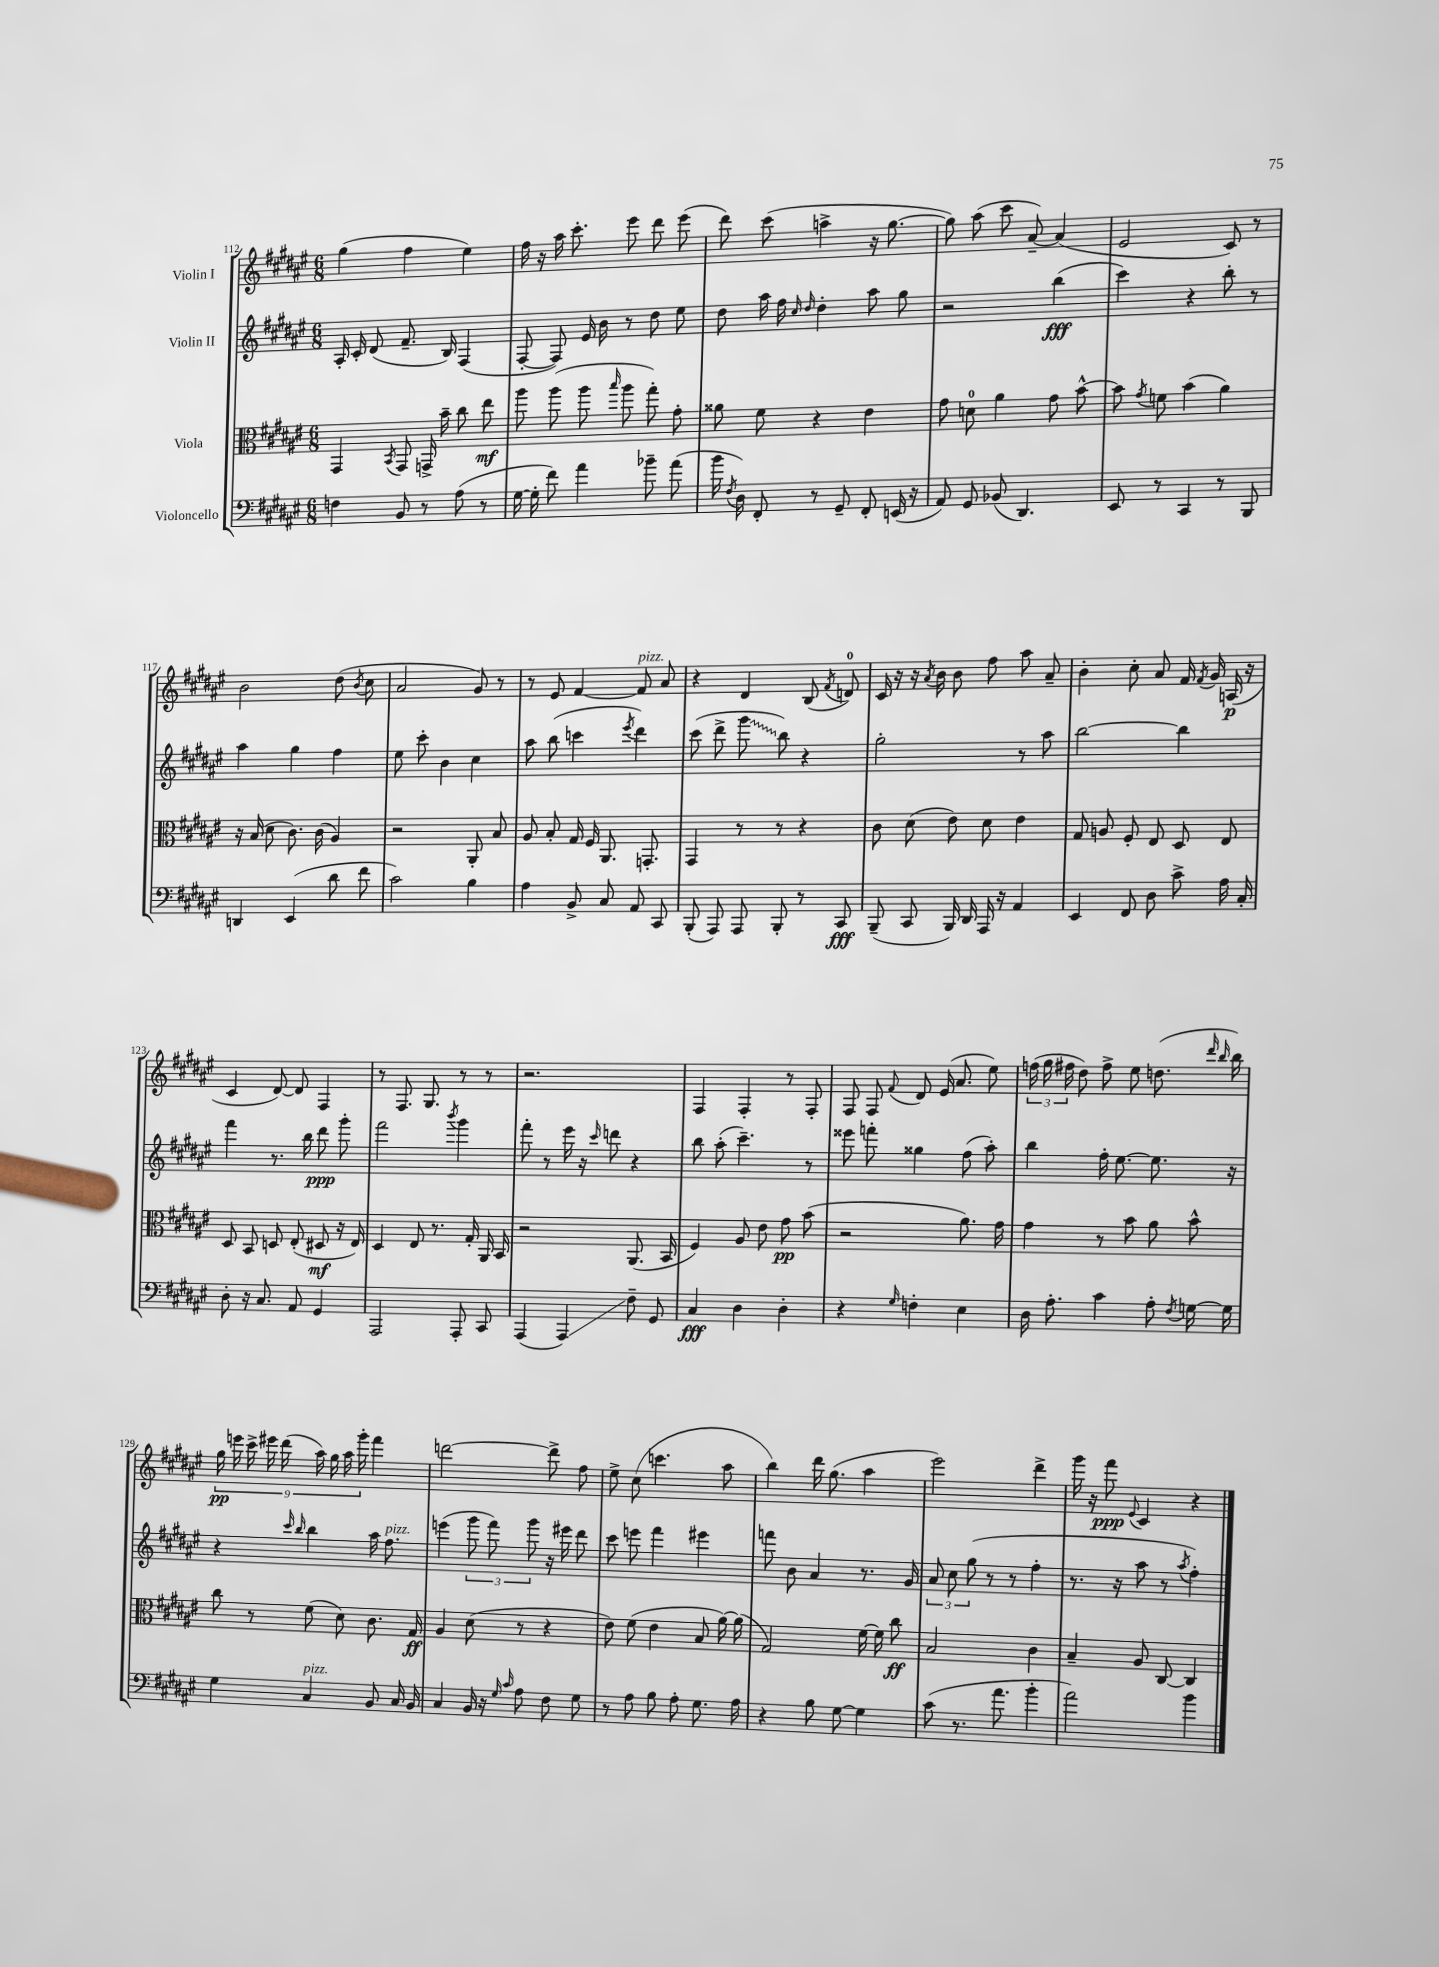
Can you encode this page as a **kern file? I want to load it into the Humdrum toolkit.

**kern	**kern	**kern	**kern
*staff4	*staff3	*staff2	*staff1
*clefF4	*clefC3	*clefG2	*clefG2
*k[f#c#g#d#a#e#]	*k[f#c#g#d#a#e#]	*k[f#c#g#d#a#e#]	*k[f#c#g#d#a#e#]
*M6/8	*M6/8	*M6/8	*M6/8
4F	4GG#	16A#'	(4gg#
.	.	16c#'	.
.	.	(8d#	.
.	8qBB	.	.
8BB	8GG#	8.f#~	4ff#
8r	16GG^	.	.
.	16b~	16B)	.
(8A#	8cc#	(4F#	4ee#)
8r	8ee#	.	.
=	=	=	=
[16G#	8aa#	[8F#'	16ff#
16G#']	.	.	16r
8f#)	(8aa#	8F#])	16aa#
.	.	.	8.ccc#'
4a#	8aa#	16e#	.
.	.	16b	.
.	16qqbb	.	.
.	8aa#	8r	8eee#
8b-~	8gg#')	8dd#	8ddd#
(8a#	8g#'	8ee#	(8eee#
=	=	=	=
16b	8a##	8dd#	8ddd#)
8qF#	.	.	.
16D#)	.	.	.
8FF#'	8f#	16aa#	(8ccc#
.	.	16ff#	.
.	.	16qqcc#	.
.	.	16qqdd#	.
8r	4r	4dd#'	4aa^
8GG#~	.	.	.
8FF#'	4e#	8aa#	16r
.	.	.	[8.gg#
(16EE	.	8gg#	.
16r	.	.	.
=	=	=	=
8AA#)	8g#	2r	8gg#])
8GG#	8d	.	(8aa#
(8BB-	4a#	.	8ccc#
4.DD#)	.	.	[8a#~)
.	8g#	(4bb	(4a#]
.	[8b^^	.	.
=	=	=	=
8EE#	8b]	4ccc#)	2e#
.	8qg#	.	.
8r	8f	.	.
4CC#	(4b	4r	.
8r	4a#)	8bb'	8c#)
8BBB	.	8r	8r
=	=	=	=
4DD	16r	4aa#	2b
.	(16B	.	.
.	8d#	.	.
(4EE#	8.c#)	4gg#	.
.	(16c#	.	.
8d#	4A#)	4ff#	(8dd#
.	.	.	8qb
8f#	.	.	8cc#
=	=	=	=
2c#)	2r	8ee#	2a#
.	.	8ccc#'	.
.	.	4b	.
4B	8AA#'	4cc#	8g#)
.	8B	.	8r
=	=	=	=
4A#	8A#	8aa#	8r
.	8B'	(8bb	8e#
8BB^	16G#	4ccc	[4f#
.	16F#	.	.
8C#	8.AA#	.	.
.	.	8qeee#	.
8AA#	.	4ddd#)	8f#]
.	8.GG'	.	.
8CC#	.	.	8a#
=	=	=	=
(8BBB'	4GG#	(8ccc#	4r
8AAA#)	.	8ddd#^	.
8AAA#	8r	8ggg#	4d#
8BBB'	8r	8bb)	.
8r	4r	4r	(8B
.	.	.	8qf#
8CC#	.	.	8d)
=	=	=	=
(8BBB~	8c#	2gg#'	16c#
.	.	.	16r
8CC#	(8d#	.	16r
.	.	.	8qa#
.	.	.	16b
16BBB)	8e#)	.	8b
16DD#	.	.	.
16AAA#	8d#	.	8ff#
16r	.	.	.
4AA#	4e#	8r	8aa#
.	.	8aa#	8a#~
=	=	=	=
4EE#	8G#	[2bb	4b'
.	8A	.	.
8FF#	8F#'	.	8cc#'
8D#	8E#	.	8a#
8c#^	8D#	4bb]	16f#
.	.	.	8qf#
.	.	.	16g#
16A#	8E#	.	(16A
16C#'	.	.	16r
=	=	=	=
8D#'	8D#	4fff#	4c#
16r	8BB	.	.
8.C#	.	.	.
.	8D	8.r	[8d#)
8AA#	(8E#'	.	8d#]
.	.	16bb	.
4GG#	8D#	8ddd#	4F#
.	16r	8ggg#'	.
.	16E#)	.	.
=	=	=	=
2AAA#	4D#	2fff#	8r
.	.	.	8.F#
.	8E#	.	.
.	.	.	8.G#
.	8.r	.	.
.	.	8qbbb	.
8AAA#'	.	4ggg#	8r
.	16G#'	.	.
8CC#	16AA#	.	8r
.	16BB	.	.
=	=	=	=
(4AAA#	2r	8fff#'	2.r
.	.	8r	.
4AAA#)	.	16eee#	.
.	.	16r	.
.	.	16qqccc#	.
.	.	8ddd	.
8F#~	(8.AA#	4r	.
8GG#	.	.	.
.	16BB	.	.
=	=	=	=
4C#	4F#)	8bb	4F#
.	.	(8aa#'	.
4D#	8A#	4.ccc#~)	4F#'
.	8e#	.	.
4D#'	8g#	.	8r
.	(8b	8r	8F#'
=	=	=	=
4r	2r	8eee##	8F#
.	.	8fff'	8F#
16qqG#	.	.	8qqf#
4F'	.	4gg##	8d#
.	.	.	(16e#
.	.	.	8.a#
4E#	8.a#)	(8ff#	.
.	.	8aa#')	8ee#)
.	16g#	.	.
=	=	=	=
16D#	4g#	4bb	(24ff
.	.	.	24gg#
8.A#'	.	.	.
.	.	.	24ff#
.	.	.	8dd#)
4c#	8r	16ff#'	8ff#^
.	.	[8.ee#	.
.	8b	.	8ee#
8A#'	8a#	8.ee#]	(8.dd
8qF#	.	.	.
[16G	8b^^	.	.
.	.	.	16qqddd#
.	.	.	16qqbb
16G]	.	16r	16bb)
=	=	=	=
4G#	8cc#	4r	18gg#
.	.	.	18eee
.	.	.	18ccc#^
.	8r	.	.
.	.	.	18eee#
.	.	.	(18ddd#
.	.	16qqccc#	.
.	.	16qqbb	.
4C#	(8f#	4bb	.
.	.	.	18aa#)
.	.	.	18gg#
.	8d#)	.	.
.	.	.	18aa#
.	.	.	18ggg#'
8BB	8.c#	16aa#	4fff#
.	.	8.ff#	.
16C#	.	.	.
16BB	16G#	.	.
=	=	=	=
4C#	4A#	(4eee	[2ddd
16BB	(8d#	12ggg#	.
16r	.	.	.
.	.	12fff#)	.
16qqG#	.	.	.
16qqc#	.	.	.
8A#	8r	.	.
.	.	12ggg#	.
8F#	4r	16r	8ddd^]
.	.	16eee#	.
8G#	.	8ddd#	8ff#
=	=	=	=
8r	8e#)	8ccc#	8ee#^
8A#	(8f#	8eee	(8cc#
8B	4e#	4fff#	4.ccc
8A#'	.	.	.
8.G#	8B	4eee#	.
.	[16a#)	.	8aa#
16A#	(16a#]	.	.
=	=	=	=
4r	2G#)	8fff	4bb)
.	.	8b	.
8B	.	4a#	16ddd#
.	.	.	(8.gg#
[8G#	.	.	.
4G#]	[16f#	8.r	4aa#
.	16f#]	.	.
.	8cc#	.	.
.	.	16g#	.
=	=	=	=
(8c#	2B	12a#	2eee#)
.	.	12cc#	.
8.r	.	.	.
.	.	(12gg#	.
.	.	8r	.
8.a#	.	.	.
.	.	8r	.
4b'	4c#	4ff#'	4ddd#^
=	=	=	=
2a#)	4B~	8.r	16ggg#
.	.	.	16r
.	.	.	8fff#
.	.	16r	.
.	.	.	8qqe#
.	8A#	8aa#	4c#
.	[8C#	8r	.
.	.	8qaa#	.
4b	4C#]	4ff#')	4r
==	==	==	==
*-	*-	*-	*-
